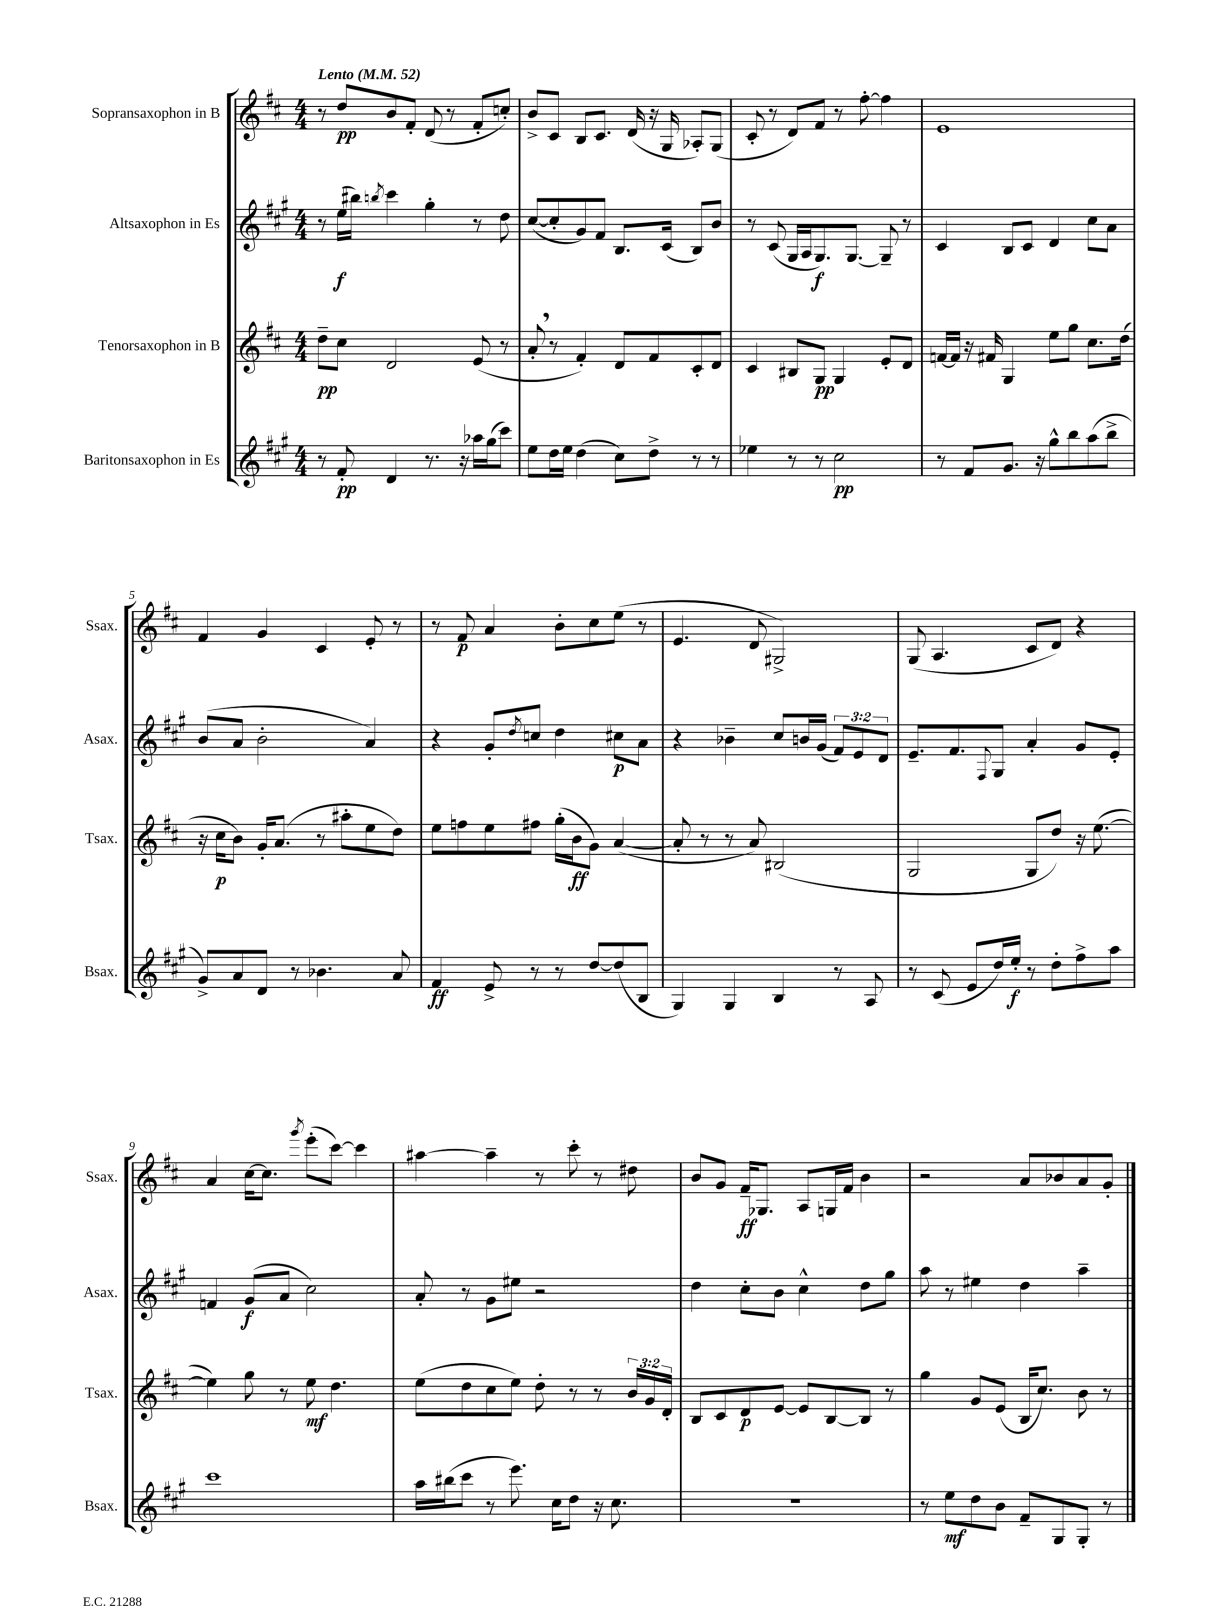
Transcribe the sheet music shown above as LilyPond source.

<<
\new StaffGroup <<
\new Staff = "s0" \with { instrumentName = "Sopransaxophon in B" shortInstrumentName = "Ssax." } {
    \clef treble \key d \major \numericTimeSignature \time 4/4 \tempo "Lento" 4 = 52
    r8 d''8\pp b'8 fis'8-. d'8( r8 fis'8-. c''8-.) |
    b'8-> cis'8 b8 cis'8. d'16( r16 g16 aes8-.) g8( |
    cis'8-. r8 d'8) fis'8 r8 fis''8~-. fis''4 |
    e'1 |
    fis'4 g'4 cis'4 e'8-. r8 |
    r8 fis'8\p a'4 b'8-. cis''8 e''8( r8 |
    e'4. d'8 gis2->) |
    g8( a4. cis'8 d'8) r4 |
    a'4 cis''16~ cis''8. \acciaccatura { g'''8 } e'''8-.( cis'''8~) cis'''4 |
    ais''4~ ais''4-- r8 cis'''8-. r8 dis''8 |
    b'8 g'8 fis'16--\ff ges8. a8 g16 fis'16 b'4 |
    r2 a'8 bes'8 a'8 g'8-. \bar "|." |
}
\new Staff = "s1" \with { instrumentName = "Altsaxophon in Es" shortInstrumentName = "Asax." } {
    \clef treble \key a \major \numericTimeSignature \time 4/4 \override Staff.TupletNumber.text = #tuplet-number::calc-fraction-text
    r8 e''16\f( bis''16) \acciaccatura { b''8 } cis'''4 gis''4-. r8 d''8 |
    cis''8~( cis''8-. gis'8) fis'8 b8. cis'16( b8) b'8 |
    r8 cis'8( gis16 a16 gis8.\f) gis8.~ gis8-- r8 |
    cis'4 b8 cis'8 d'4 cis''8 a'8 |
    b'8( a'8 b'2-. a'4) |
    r4 gis'8-. \acciaccatura { d''8 } c''8 d''4 cis''8\p a'8 |
    r4 bes'4-- cis''8 b'16 gis'16( \tuplet 3/2 { fis'8) e'8 d'8 } |
    e'8.-- fis'8. \appoggiatura { fis8 } gis8 a'4-. gis'8 e'8-. |
    f'4 gis'8\f( a'8 cis''2) |
    a'8-. r8 gis'8 eis''8 r2 |
    d''4 cis''8-. b'8 cis''4-^ d''8 gis''8 |
    a''8 r8 eis''4 d''4 a''4-- \bar "|." |
}
\new Staff = "s2" \with { instrumentName = "Tenorsaxophon in B" shortInstrumentName = "Tsax." } {
    \clef treble \key d \major \numericTimeSignature \time 4/4 \override Staff.TupletNumber.text = #tuplet-number::calc-fraction-text
    d''8--\pp cis''8 d'2 e'8( r8 |
    a'8-. \breathe r8 fis'4-.) d'8 fis'8 cis'8-. d'8 |
    cis'4 bis8 g8\pp g4 e'8-. d'8 |
    f'16~ f'16 r16 fis'16 g4 e''8 g''8 cis''8. d''16( |
    r16 cis''16\p b'8) g'16-. a'8.( r8 ais''8-. e''8 d''8) |
    e''8 f''8 e''8 fis''8 g''16-.( b'16\ff g'8) a'4~( |
    a'8-. r8 r8 a'8) bis2( |
    g2 g8 d''8) r16 e''8.~( |
    e''4) g''8 r8 e''8\mf d''4. |
    e''8( d''8 cis''8 e''8) d''8-. r8 r8 \tuplet 3/2 { b'16 g'16 d'16-. } |
    b8 cis'8 d'8\p e'8~ e'8 b8~ b8 r8 |
    g''4 g'8 e'8( b16 cis''8.) b'8 r8 \bar "|." |
}
\new Staff = "s3" \with { instrumentName = "Baritonsaxophon in Es" shortInstrumentName = "Bsax." } {
    \clef treble \key a \major \numericTimeSignature \time 4/4
    r8 fis'8-.\pp d'4 r8. r16 aes''16 gis''16( cis'''8) |
    e''8 d''16 e''16 d''4( cis''8) d''8-> r8 r8 |
    ees''4 r8 r8 cis''2\pp |
    r8 fis'8 gis'8. r16 gis''8-^ b''8 a''8( b''8-> |
    gis'8->) a'8 d'8 r8 bes'4. a'8 |
    fis'4\ff e'8-> r8 r8 d''8~ d''8( b8 |
    gis4) gis4 b4 r8 a8 |
    r8 cis'8( e'8 d''16) e''16-.\f r8 d''8-. fis''8-> a''8 |
    cis'''1 |
    a''16 bis''16( cis'''8 r8 e'''8.) cis''16 d''8 r16 cis''8. |
    R1 |
    r8 e''8\mf d''8 b'8 fis'8-- gis8 gis8-. r8 \bar "|." |
}
>>
>>
